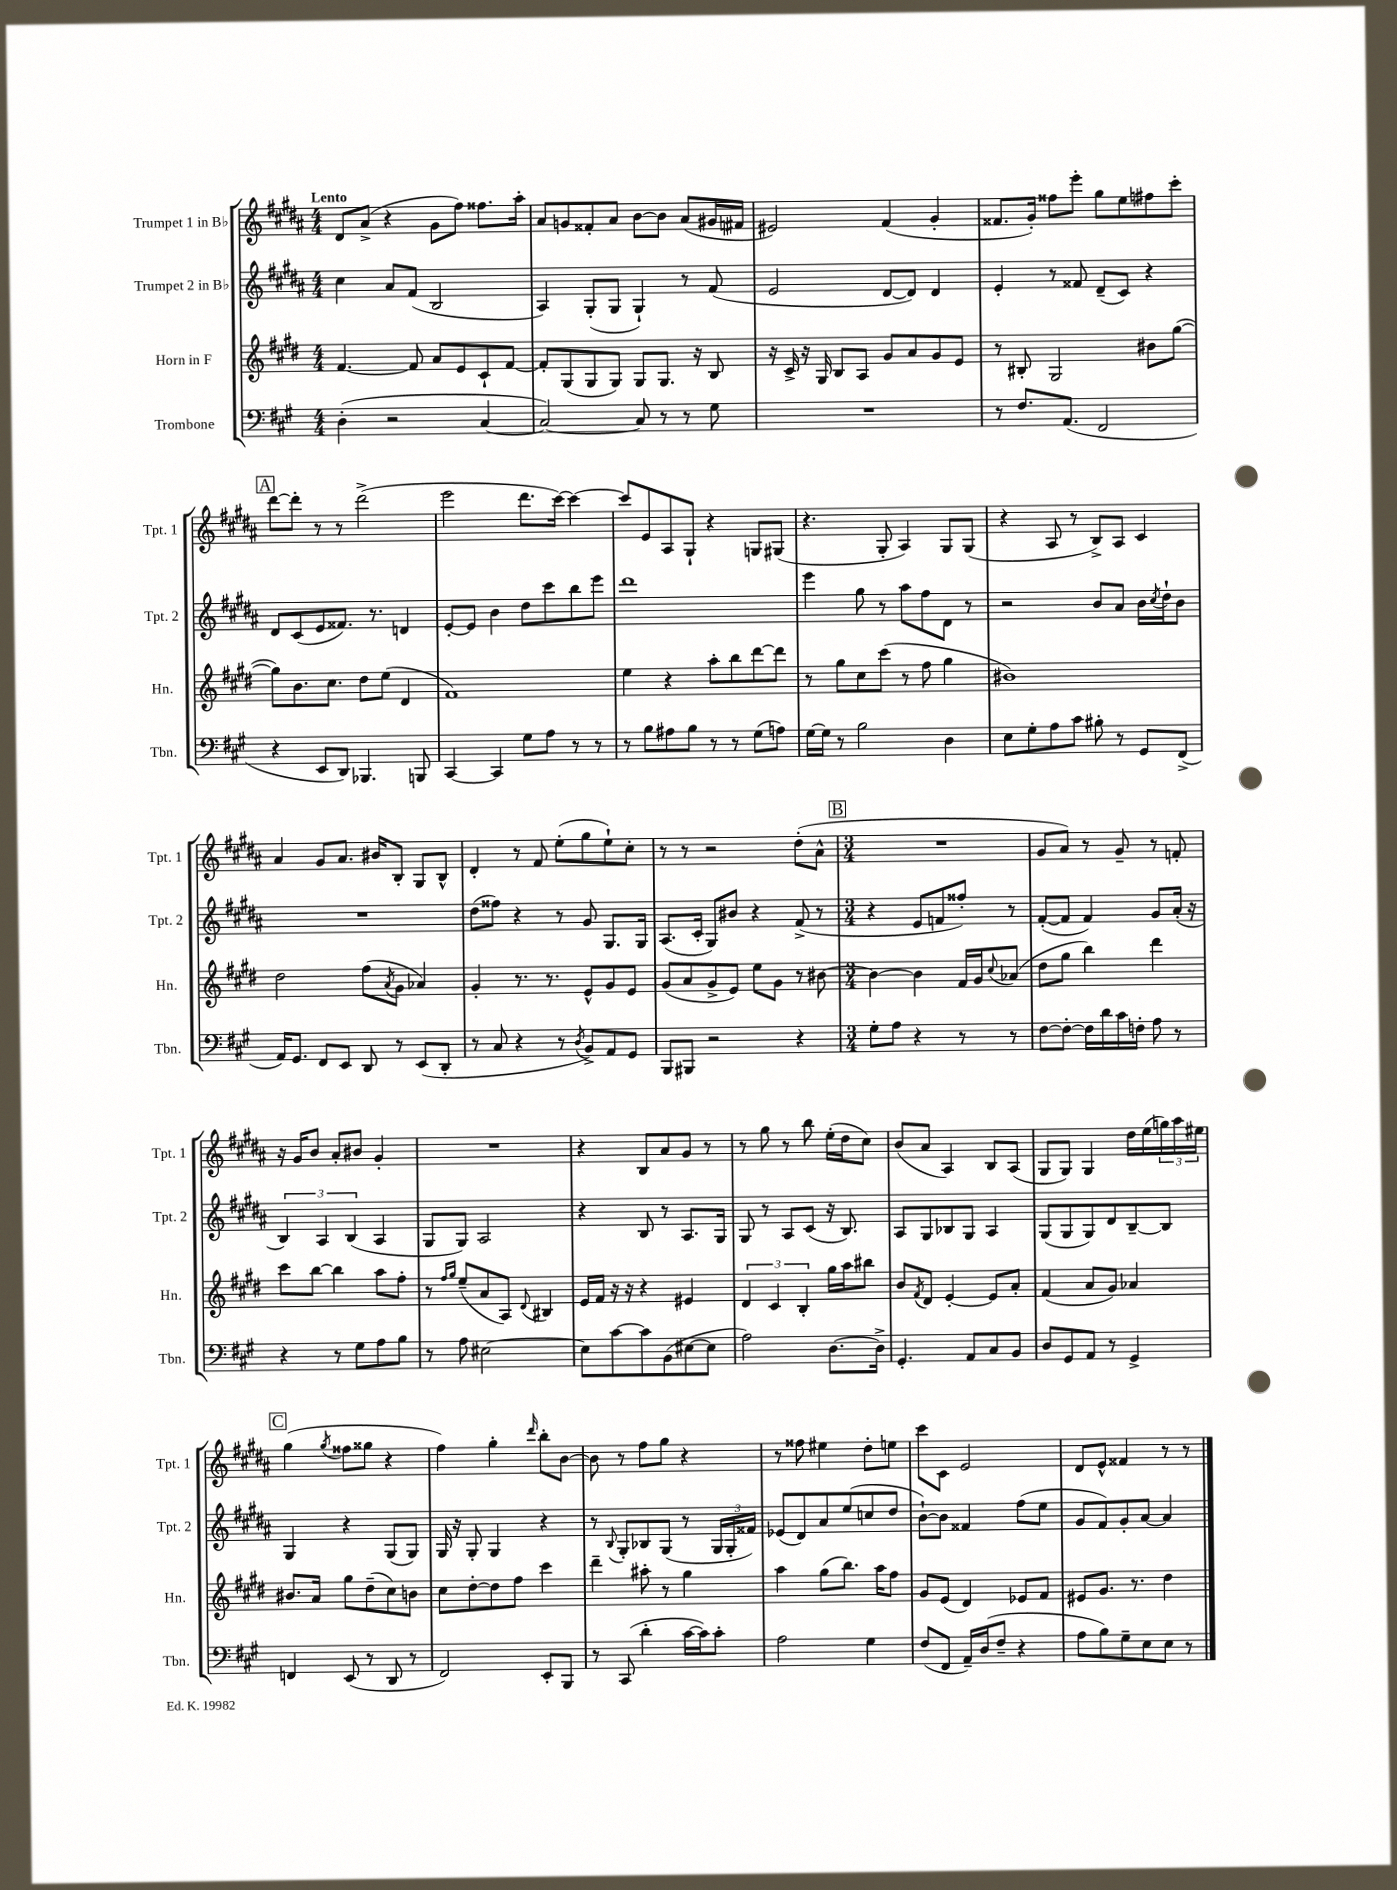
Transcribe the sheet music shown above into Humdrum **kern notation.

**kern	**kern	**kern	**kern
*part4	*part3	*part2	*part1
*staff4	*staff3	*staff2	*staff1
*I"Trombone	*I"Horn in F	*I"Trumpet 2 in B♭	*I"Trumpet 1 in B♭
*I'Tbn.	*I'Hn.	*I'Tpt. 2	*I'Tpt. 1
*clefF4	*clefG2	*clefG2	*clefG2
*k[f#c#g#]	*k[f#c#g#d#]	*k[f#c#g#d#a#]	*k[f#c#g#d#a#]
*M4/4	*M4/4	*M4/4	*M4/4
=1	=1	=1	=1
!	!	!	!LO:TX:a:B:t=Lento
(4D'\	[4.f#/	4cc#\	8d#/L
.	.	.	(8a#^/J
2r	.	8a#/L	4r
.	8f#/]	(8f#/J	.
.	8a/L	2B/	8g#\L
.	8e/	.	8ff#\J)
[4C#/	8c#`/	.	8.ff##X\L
.	[8f#/J	.	.
.	.	.	16aa#'\Jk
=2	=2	=2	=2
2C#/_)	8f#'/L]	4A#/)	8a#/L
.	(8G#/	.	8gn/
.	8G#/	(8G#'/L	8f##X'/
.	8G#/J)	8G#/J	8a#/J
8C#/]	8G#/L	4G#`/)	[8b\L
8r	8.G#/J	.	8b\J]
8r	.	8r	(8a#/L
.	16r	.	.
8G#\	8B/	(8f#/	16g#X/L
.	.	.	16f#X/JJ
=3	=3	=3	=3
1r	16r	2e/	2e#X/)
.	16c#^/	.	.
.	16r	.	.
.	16G#/	.	.
.	8B/L	.	.
.	8A/J	.	.
.	8g#/L	[8d#/L	(4f#/
.	8a/	8d#/J])	.
.	8g#/	4d#/	4g#'/
.	8e/J	.	.
=4	=4	=4	=4
8r	8r	4e'/	8.f##X/L
8.F#/L	8B#X'/	.	.
.	.	.	16g#'/Jk)
.	2G#/	8r	8ff##X\L
(8.AA/J	.	.	.
.	.	8f##X/	8eee'\J
2FF#/	.	(8d#~/L	8gg#\L
.	.	8c#/J)	8ee\
.	8b#X\L	4r	8ff#X\
.	([8gg#\J	.	8ccc#'\J
!!LO:LB:g=z
!!LO:REH:place=s1:t=A
=5	=5	=5	=5
4r	8gg#\L])	8d#/L	[8ddd#\L
.	8.b\	(8c#/	8ddd#'\J]
8EE/L	.	8e/	8r
.	8.cc#\J	.	.
8DD/J)	.	8.f##X/J)	8r
4.BBB-X/	8dd#\L	.	(2ddd#^\
.	.	8.r	.
.	(8ee\J	.	.
.	4d#/	4dn/	.
8BBBn/	.	.	.
=6	=6	=6	=6
[4CC#/	1f#)	[8e'/L	2eee\
.	.	8e/J]	.
4CC#/]	.	4b\	.
8G#\L	.	8dd#\L	8.ddd#\L
8A\J	.	8ccc#\	.
.	.	.	[16ccc#\Jk)
8r	.	8bb\	4ccc#\_
8r	.	8eee\J	.
=7	=7	=7	=7
8r	4ee\	1ddd#	8ccc#/L]
8B\L	.	.	8e/
8A#X\	4r	.	8A#/
8B\J	.	.	8G#`/J
8r	8aa'\L	.	4r
8r	8bb\	.	.
(8G#\L	[8ddd#\	.	8Gn/L
8An\J)	8ddd#\J]	.	(8G#X/J
=8	=8	=8	=8
[16G#\LL	8r	4eee\	4.r
16G#\JJ]	.	.	.
8r	8gg#\L	.	.
2B\	8cc#\	8gg#\	.
.	(8ccc#\J	8r	8G#'/
.	8r	8aa#\L	4A#/)
.	8ff#\	8ff#\	.
4D\	4gg#\	8d#\J	8G#/L
.	.	8r	(8G#/J
=9	=9	=9	=9
8E\L	1b#X)	2r	4r
8G#'\	.	.	.
8A\	.	.	8A#/
8c#\J	.	.	8r
8B#X'\	.	8b/L	8B^/L)
8r	.	8a#/J	8A#/J
8GG#/L	.	16b\LL	4c#/
.	.	8qcc#/	.
.	.	16dd#`\J	.
(8FF#^/J	.	8b\J	.
!!LO:LB:g=z
=10	=10	=10	=10
16AA/KL)	2dd#\	1r	4a#/
8.GG#/J	.	.	.
8FF#/L	.	.	8g#/L
8EE/J	.	.	8.a#/J
8DD/	(8ff#\L	.	.
.	.	.	16b#X/KL
.	8qa/	.	.
8r	8g#\J	.	8B'/J
(8EE/L	4a-X/)	.	8G#/L
8DD'/J	.	.	8B^^/J
=11	=11	=11	=11
8r	4g#'/	(8dd#\L	4d#'/
8C#/	.	8ff##X\J)	.
4r	8.r	4r	8r
.	.	.	8f#/
.	8.r	.	.
8r	.	8r	(8ee'\L
8qD/	.	.	.
8BB^/L)	8e^^/L	8g#/	8gg#\
8AA/	8g#/	8.G#/L	8ee`\)
8GG#/J	8e/J	.	8cc#'\J
.	.	16G#/Jk	.
=12	=12	=12	=12
8BBB/L	(8g#/L	(8.A#/L	8r
8BBB#X/J	8a/	.	8r
.	.	16c#'/Jk	.
2r	8g#^/	8G#/L)	2r
.	8e/J)	8b#X/J	.
.	8ee\L	4r	.
.	8g#\J	.	.
4r	8r	(8f#^/	(8dd#'\L
.	[8b#X\	8r	8a#^^\J
!!LO:REH:place=s1:t=B
=13	=13	=13	=13
*M3/4	*M3/4	*M3/4	*M3/4
8G#'\L	4b#\_	4r	2.r
8A\J	.	.	.
4r	4b#\]	8e/L	.
.	.	8fn/	.
8r	16f#/LL	8ff##X'/J)	.
.	16g#/J	.	.
.	8qqcc#/	.	.
8r	(8a-X/J	8r	.
=14	=14	=14	=14
[8F#\L	8dd#\L	([8f#'/L	8g#/L
8F#'\J_	8gg#\J	8f#/J]	8a#/J)
16F#\LL]	4bb\)	4f#/)	8r
16d\	.	.	.
16c#\	.	.	8g#~/
16Fn'\JJ	.	.	.
8A\	4ddd#\	8g#/L	8r
8r	.	(16a#'/Jk	8fn'/
.	.	16r	.
!!LO:LB:g=z
=15	=15	=15	=15
4r	8ccc#\L	6B/)	16r
.	.	.	16g#/KL
.	[8bb\J	.	8b/J
.	.	6A#/	.
8r	4bb\]	.	8a#'/L
.	.	(6B/	.
8G#\L	.	.	8b#X/J
8A\	8aa\L	4A#/	4g#'/
8B\J	8ff#'\J	.	.
=16	=16	=16	=16
8r	8r	8G#/L	2.r
.	16qqff#/LL	.	.
.	16qqgg#/JJ	.	.
8A\	(8ee~/L	8G#/J)	.
[2E#X\	8a/	2A#/	.
.	8A/J)	.	.
.	8qqd#/	.	.
.	4B#X/	.	.
=17	=17	=17	=17
8E#\L]	16e/LL	4r	4r
.	16f#/JJ	.	.
[8c#\	16r	.	.
.	16r	.	.
8c#\]	4r	8B/	8B/L
(8BB\	.	8r	8a#/
[8E#X\	4e#X/	8.A#/L	8g#/J
8E#\J]	.	.	8r
.	.	16G#/Jk	.
=18	=18	=18	=18
2A\)	6d#/	8G#/	8r
.	.	8r	8gg#\
.	6c#/	.	.
.	.	8A#/L	8r
.	6B'/	.	.
.	.	(8c#/J	8bb\
[8.D\L	16gg#\LL	16r	(16ee'\LL
.	16aa\J	8.B/)	16dd#\J
.	8bb#X\J	.	8cc#\J)
16D^\Jk]	.	.	.
=19	=19	=19	=19
4.GG#'/	8b/L	8A#/L	(8b/L
.	8qf#/	.	.
.	8d#/J	8G#/	8a#/J
.	[4e'/	8B-X/	4A#/)
8AA/L	.	8G#/J	.
8C#/	8e/L]	4A#/	8B/L
8BB/J	8a'/J	.	(8A#/J
=20	=20	=20	=20
8D/L	(4f#/	(8G#/L	8G#/L
8GG#/	.	8G#/	8G#/J)
8AA/J	8a/L	8G#/)	4G#/
8r	8g#/J)	8d#/	.
4GG#^/	4a-X/	[8B~/	16dd#\LL
.	.	.	(16ee\
.	.	8B/J]	24ggn\)
.	.	.	24aa#\
.	.	.	24ee#X\JJ
!!LO:LB:g=z
!!LO:REH:place=s1:t=C
=21	=21	=21	=21
4FFn/	8.b#X/L	4G#/	(4gg#\
.	16a/Jk	.	.
.	.	.	8qgg#/
(8EE/	8gg#\L	4r	8ff##X\L
8r	(8dd#~\	.	8gg##X\J
8DD/	8cc#\)	(8G#/L	4r
8r	8bn\J	8G#/J)	.
=22	=22	=22	=22
2FF#/)	8cc#\L	16G#/	4ff#\)
.	.	16r	.
.	[8dd#'\	8G#'/	.
.	8dd#\]	4G#/	4gg#'\
.	8ff#\J	.	.
.	.	.	16qqddd#/
8EE'/L	4ccc#\	4r	8bb'\L
8BBB/J	.	.	[8b\J
=23	=23	=23	=23
8r	4ddd#~\	8r	8b\]
.	.	8qqB/	.
(8CC#/	.	8G#'/L	8r
4d'\	8aa#X'\	8B-X/	8ff#\L
.	8r	(8G#/J	8gg#\J
[16c#\LL	4gg#\	8r	4r
16c#\J])	.	.	.
8c#'\J	.	24G#/LL	.
.	.	24G#'/	.
.	.	24f##X/JJ)	.
=24	=24	=24	=24
2A\	4aa\	(8e-X/L	8r
.	.	8d#/)	8ff##X\
.	(8gg#\L	8a#/	4ee#X\
.	8.bb\J)	(8ee/	.
4G#\	.	8ccn/	8dd#'\L
.	16aa\KL	.	.
.	8ff#\J	8dd#/J	8een\J
=25	=25	=25	=25
(8F#/L	8g#/L	[8b`\L)	8ccc#\L
8FF#/J	(8e/J	8b\J]	8c#\J
16AA~/LL)	4d#/)	4f##X/	2e/
(16D/J	.	.	.
8F#~/J	.	.	.
4r	8e-X/L	(8ff#\L	.
.	8f#/J	8ee\J	.
=26	=26	=26	=26
8A\L	8e#X/L	8g#/L	8d#/L
8B\)	8.g#/J	8f#/)	8e^^/J
8G#~\	.	8g#'/	4f##X/
.	8.r	.	.
8E\	.	[8a#/J	.
8E\J	4dd#\	4a#/]	8r
8r	.	.	8r
==	==	==	==
*-	*-	*-	*-
